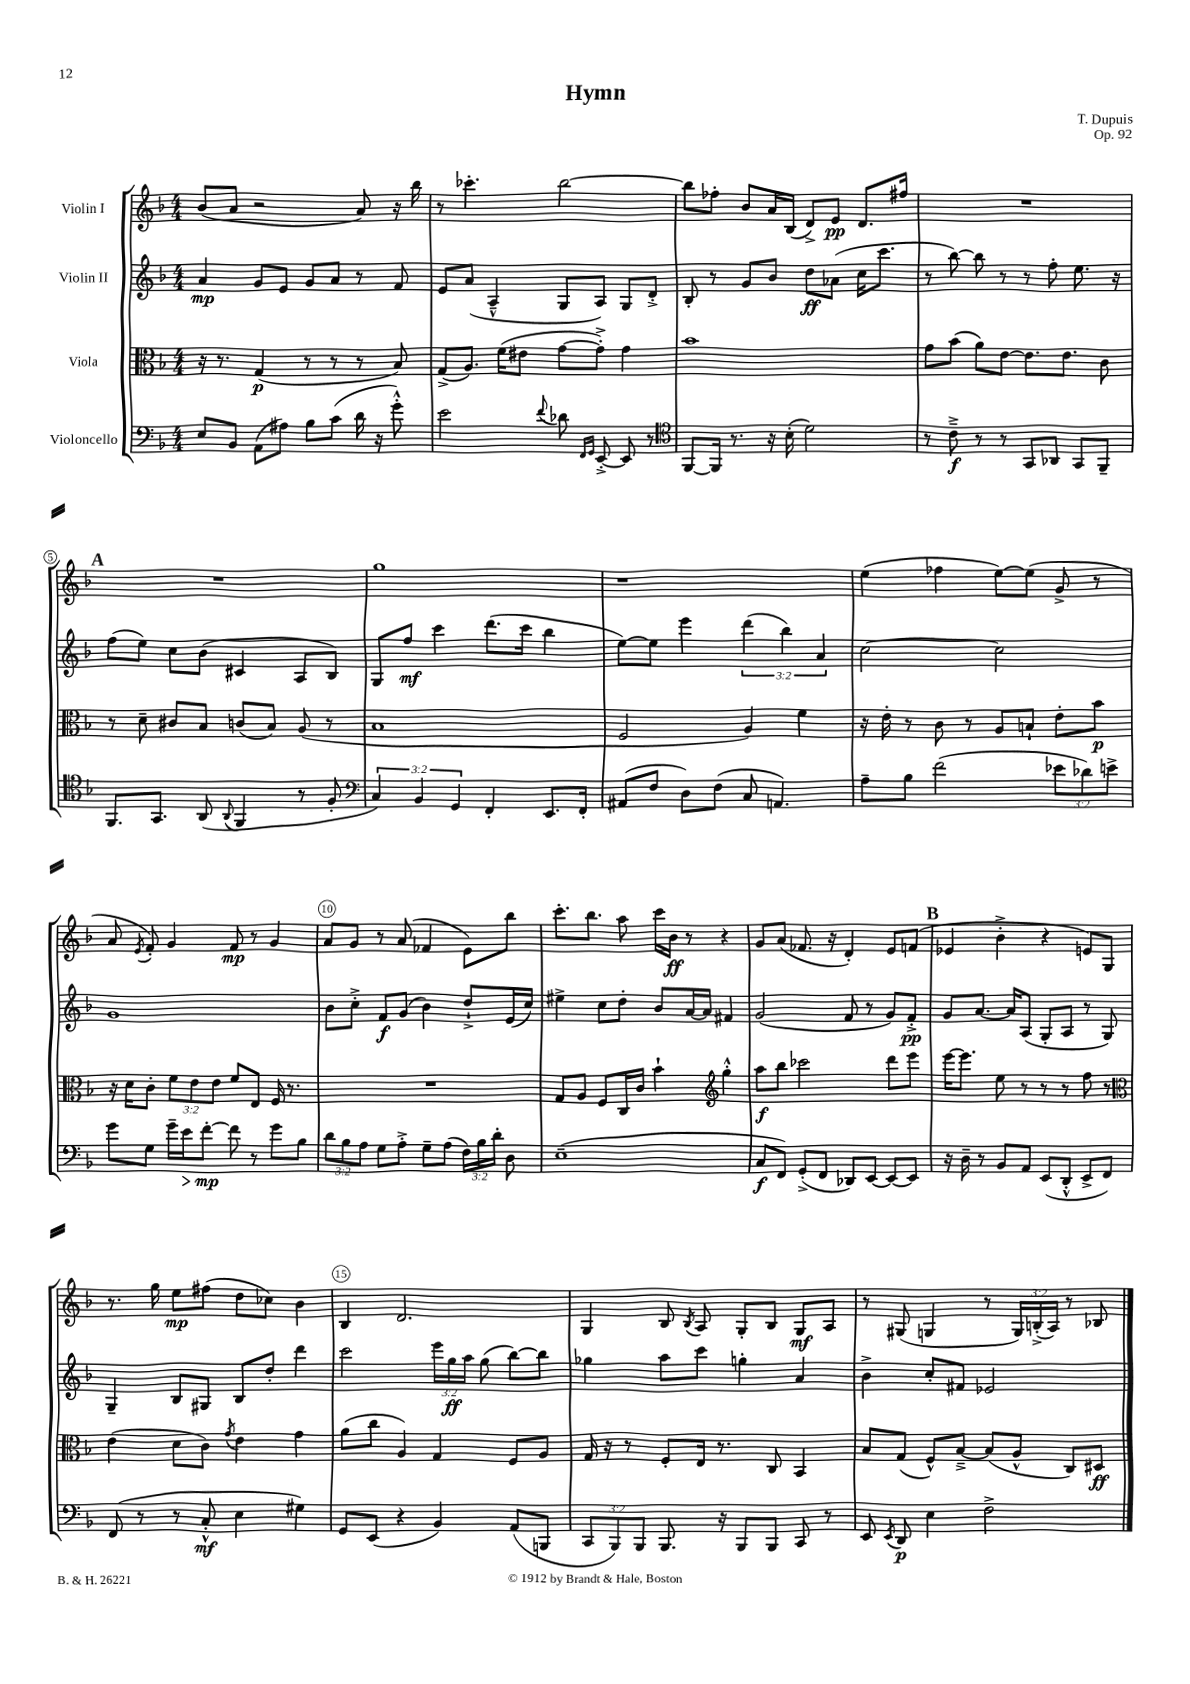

**kern	**dynam	**kern	**dynam	**kern	**dynam	**kern	**dynam
*part4	*part4	*part3	*part3	*part2	*part2	*part1	*part1
*staff4	*staff4	*staff3	*staff3	*staff2	*staff2	*staff1	*staff1
*I"Violoncello	*	*I"Viola	*	*I"Violin II	*	*I"Violin I	*
*clefF4	*	*clefC3	*	*clefG2	*	*clefG2	*
*k[b-]	*	*k[b-]	*	*k[b-]	*	*k[b-]	*
*M4/4	*	*M4/4	*	*M4/4	*	*M4/4	*
=1	=1	=1	=1	=1	=1	=1	=1
8E/L	.	16r	.	4a/	mp	(8b-/L	.
.	.	8.r	.	.	.	.	.
8BB-/J	.	.	.	.	.	8a/J	.
(8AA\L	.	(4G/	p	8g/L	.	2r	.
8A#X\J)	.	.	.	8e/J	.	.	.
8B-\L	.	8r	.	8g/L	.	.	.
(8c\J	.	8r	.	8a/J	.	.	.
16d\	.	8r	.	8r	.	8a/)	.
16r	.	.	.	.	.	.	.
8g'^^\)	.	8B-/)	.	8f/	.	16r	.
.	.	.	.	.	.	16bb-\	.
=2	=2	=2	=2	=2	=2	=2	=2
2e\	.	(8G^/L	.	8e/L	.	8r	.
.	.	8.A/J)	.	(8a/J	.	4.ccc-X'\	.
.	.	.	.	4A~^^/	.	.	.
.	.	(16f\KL	.	.	.	.	.
.	.	8e#X\J	.	.	.	.	.
8qqf/	.	.	.	.	.	.	.
8d-X\	.	[8g\L	.	8G/L	.	[2bb-\	.
16qqFF/LL	.	.	.	.	.	.	.
16qqGG/JJ	.	.	.	.	.	.	.
[8EE'^/	.	8g'^\J])	.	8A/J)	.	.	.
8EE/]	.	4g\	.	8G/L	.	.	.
8r	.	.	.	8d'^/J	.	.	.
=3	=3	=3	=3	=3	=3	=3	=3
*clefC4	*	*	*	*	*	*	*
[8FF/L	.	1b-	.	8B-'/	.	8bb-\L]	.
16FF/Jk]	.	.	.	8r	.	8ff-X'\J	.
8.r	.	.	.	.	.	.	.
.	.	.	.	8g/L	.	8b-/L	.
16r	.	.	.	8b-/J	.	16a/L	.
(16B-'\	.	.	.	.	.	(16B-/JJ	.
2d\)	.	.	.	8dd\L	ff	8d^/L)	.
.	.	.	.	(8a-X\J	.	8e/J	pp
.	.	.	.	16cc\KL	.	8.d/L	.
.	.	.	.	8.ccc\J	.	.	.
.	.	.	.	.	.	16ff#X/Jk	.
=4	=4	=4	=4	=4	=4	=4	=4
8r	.	8g\L	.	8r	.	1r	.
8c~^\	f	(8b-\J	.	[8bb-\)	.	.	.
8r	.	8a\L)	.	8bb-\]	.	.	.
8r	.	[8e\J	.	8r	.	.	.
8GG/L	.	8.e\L]	.	8r	.	.	.
8AA-X/J	.	.	.	8ff'\	.	.	.
.	.	8.e\J	.	.	.	.	.
8GG/L	.	.	.	8.ee\	.	.	.
8FF~/J	.	8c\	.	.	.	.	.
.	.	.	.	16r	.	.	.
!!LO:LB:g=z
!!LO:REH:place=s1:t=A
=5	=5	=5	=5	=5	=5	=5	=5
8.FF/L	.	8r	.	(8ff\L	.	1r	.
.	.	8d~\	.	8ee\J)	.	.	.
8.GG/J	.	.	.	.	.	.	.
.	.	8c#X/L	.	8cc\L	.	.	.
(8AA/	.	8B-/J	.	(8b-\J	.	.	.
8qqAA/	.	.	.	.	.	.	.
4FF/	.	(8cn/L	.	4c#X/	.	.	.
.	.	8B-/J)	.	.	.	.	.
8r	.	(8A/	.	8A/L	.	.	.
8F'/	.	8r	.	8B-/J)	.	.	.
=6	=6	=6	=6	=6	=6	=6	=6
*clefF4	*	*	*	*	*	*	*
6C/)	.	1B-	.	8G/L	.	1gg	.
.	.	.	.	8ff/J	mf	.	.
6BB-/	.	.	.	.	.	.	.
.	.	.	.	4ccc\	.	.	.
6GG/	.	.	.	.	.	.	.
4FF'/	.	.	.	(8.ddd\L	.	.	.
.	.	.	.	16ccc\Jk	.	.	.
8.EE/L	.	.	.	4bb-\	.	.	.
16FF'/Jk	.	.	.	.	.	.	.
=7	=7	=7	=7	=7	=7	=7	=7
(8AA#X/L	.	2F/	.	[8ee\L)	.	1r	.
8F/J	.	.	.	8ee\J]	.	.	.
8D\L)	.	.	.	4eee\	.	.	.
(8F\J	.	.	.	.	.	.	.
8C/	.	4A/)	.	(6ddd\	.	.	.
4.AAn/)	.	.	.	.	.	.	.
.	.	.	.	6bb-\)	.	.	.
.	.	4f\	.	.	.	.	.
.	.	.	.	6a/	.	.	.
=8	=8	=8	=8	=8	=8	=8	=8
8A~\L	.	16r	.	[2cc\	.	(4ee\	.
.	.	16e'\	.	.	.	.	.
8B-\J	.	8r	.	.	.	.	.
(2f\	.	8c\	.	.	.	4ff-X\	.
.	.	8r	.	.	.	.	.
.	.	8A/L	.	2cc\]	.	[8ee\L)	.
.	.	8Bn`/J	.	.	.	(8ee\J]	.
12e-X\L	.	8e'\L	.	.	.	8g^/	.
12d-X\)	.	.	.	.	.	.	.
.	.	8b-\J	p	.	.	8r	.
12en^\J	.	.	.	.	.	.	.
!!LO:LB:g=z
=9	=9	=9	=9	=9	=9	=9	=9
8g\L	.	16r	.	1g	.	8a/	.
.	.	16d\KL	.	.	.	.	.
.	.	.	.	.	.	8qe/	.
8G\J	.	8c'\J	.	.	.	8f'/)	.
16g~\LL	.	12f\L	.	.	.	4g/	.
!	!LO:HP:b	!	!	!	!	!	!
16e\J	>	.	.	.	.	.	.
.	.	12e\	.	.	.	.	.
[8f'\J	mp	.	.	.	.	.	.
.	.	12e\J	.	.	.	.	.
8f\]	]	8f/L	.	.	.	8f/	mp
8r	.	8E/J	.	.	.	8r	.
8g\L	.	16F/	.	.	.	4g/	.
.	.	8.r	.	.	.	.	.
8B-\J	.	.	.	.	.	.	.
=10	=10	=10	=10	=10	=10	=10	=10
12d\L	.	1r	.	8b-\L	.	8a/L	.
12B-\	.	.	.	.	.	.	.
.	.	.	.	8cc'^\J	.	8g/J	.
12A\J	.	.	.	.	.	.	.
8G\L	.	.	.	8f/L	f	8r	.
8A'^\J	.	.	.	(8g/J	.	(8a/	.
8G~\L	.	.	.	4b-\)	.	4f-X/	.
(8A\J	.	.	.	.	.	.	.
24F\LL)	.	.	.	8dd`^/L	.	8e\L)	.
24B-\	.	.	.	.	.	.	.
24d'\JJ	.	.	.	.	.	.	.
8D\	.	.	.	(16e/L	.	8bb-\J	.
.	.	.	.	16cc/JJ)	.	.	.
=11	=11	=11	=11	=11	=11	=11	=11
(1E~	.	8G/L	.	4ee#X^\	.	8.ccc'\L	.
.	.	8A/J	.	.	.	.	.
.	.	.	.	.	.	8.bb-\J	.
.	.	8F/L	.	8cc\L	.	.	.
.	.	16C/L	.	8dd'\J	.	8aa\	.
.	.	16c/JJ	.	.	.	.	.
.	.	4b-`\	.	8b-/L	.	16ccc\LL	.
.	.	.	.	.	.	16b-\JJ	ff
.	.	.	.	[16a/L	.	8r	.
.	.	.	.	16a/JJ]	.	.	.
*	*	*clefG2	*	*	*	*	*
.	.	4gg'^^\	.	4f#X/	.	4r	.
=12	=12	=12	=12	=12	=12	=12	=12
8C/L	f	8aa\L	f	(2g/	.	8g/L	.
8FF/J)	.	8bb-\J	.	.	.	(8a/J	.
(8GG'^/L	.	2ccc-X\	.	.	.	8.f-X/	.
8FF/J	.	.	.	.	.	.	.
.	.	.	.	.	.	16r	.
8DD-X/L)	.	.	.	8f/	.	4d'/)	.
[8EE/J	.	.	.	8r	.	.	.
8EE/L_	.	8ddd\L	.	8g/L)	.	8e/L	.
8EE/J]	.	8eee\J	.	8f'^/J	pp	(8fn/J	.
!!LO:REH:place=s1:t=B
=13	=13	=13	=13	=13	=13	=13	=13
16r	.	[16eee\KL	.	8g/L	.	4e-X/	.
16D~\	.	8.eee\J]	.	.	.	.	.
8r	.	.	.	[8.a/J	.	.	.
8BB-/L	.	8ee\	.	.	.	4b-'^\	.
.	.	.	.	16a/KL]	.	.	.
8AA/J	.	8r	.	(8A/J	.	.	.
(8EE/L	.	8r	.	8G'/L	.	4r	.
8DD'^^/J	.	8r	.	8A/J	.	.	.
8EE^/L	.	8ff\	.	8r	.	8en/L)	.
8FF/J)	.	8r	.	8G/)	.	8G/J	.
!!LO:LB:g=z
=14	=14	=14	=14	=14	=14	=14	=14
*	*	*clefC3	*	*	*	*	*
(8FF/	.	(4e\	.	4G~/	.	8.r	.
8r	.	.	.	.	.	.	.
.	.	.	.	.	.	16gg\	.
8r	.	8d\L	.	8B-/L	.	8ee\L	mp
8C'^^/	mf	8c\J)	.	8G#X/J	.	(8ff#X\J	.
.	.	8qg/	.	.	.	.	.
4E\	.	4e\	.	8B-/L	.	8dd\L	.
.	.	.	.	8dd'/J	.	8cc-X\J)	.
4G#X\)	.	4g\	.	4ddd\	.	4b-\	.
=15	=15	=15	=15	=15	=15	=15	=15
8GG/L	.	(8a\L	.	2ccc\	.	4B-/	.
(8EE/J	.	8cc\J	.	.	.	.	.
4r	.	4A/)	.	.	.	2.d/	.
4BB-/)	.	4G/	.	24eee\LL	.	.	.
.	.	.	.	24gg\	ff	.	.
.	.	.	.	24aa\JJ	.	.	.
.	.	.	.	(8gg\	.	.	.
(8AA/L	.	8F/L	.	[8bb-\L)	.	.	.
8BBBn/J	.	8A/J	.	8bb-\J]	.	.	.
=16	=16	=16	=16	=16	=16	=16	=16
12CC/L	.	16G/	.	4gg-X\	.	4G/	.
.	.	16r	.	.	.	.	.
12BBB-/)	.	.	.	.	.	.	.
.	.	8r	.	.	.	.	.
12BBB-/J	.	.	.	.	.	.	.
8.BBB-/	.	8F'/L	.	8aa\L	.	8B-/	.
.	.	.	.	.	.	8qB-/	.
.	.	16E/Jk	.	8ccc\J	.	8A/	.
16r	.	8.r	.	.	.	.	.
8BBB-/L	.	.	.	4ggn'\	.	8G'/L	.
8BBB-/J	.	8C/	.	.	.	8B-/J	.
8CC/	.	4BB-/	.	4a/	.	8G/L	mf
8r	.	.	.	.	.	8A/J	.
=17	=17	=17	=17	=17	=17	=17	=17
8EE/	.	8B-/L	.	4b-^\	.	8r	.
8qEE/	.	.	.	.	.	.	.
8DD/	p	(8G/J	.	.	.	(8G#X/	.
4E\	.	8F^^/L)	.	8cc'/L	.	4Gn/	.
.	.	[8B-~^/J	.	8f#X/J	.	.	.
2F^\	.	(8B-/L]	.	2e-X/	.	8r	.
.	.	8A^^/J	.	.	.	24G/LL)	.
.	.	.	.	.	.	(24Bn'^/	.
.	.	.	.	.	.	24A/JJ)	.
.	.	8C/L)	.	.	.	8r	.
.	.	8D#X/J	ff	.	.	8B-X/	.
==	==	==	==	==	==	==	==
*-	*-	*-	*-	*-	*-	*-	*-
